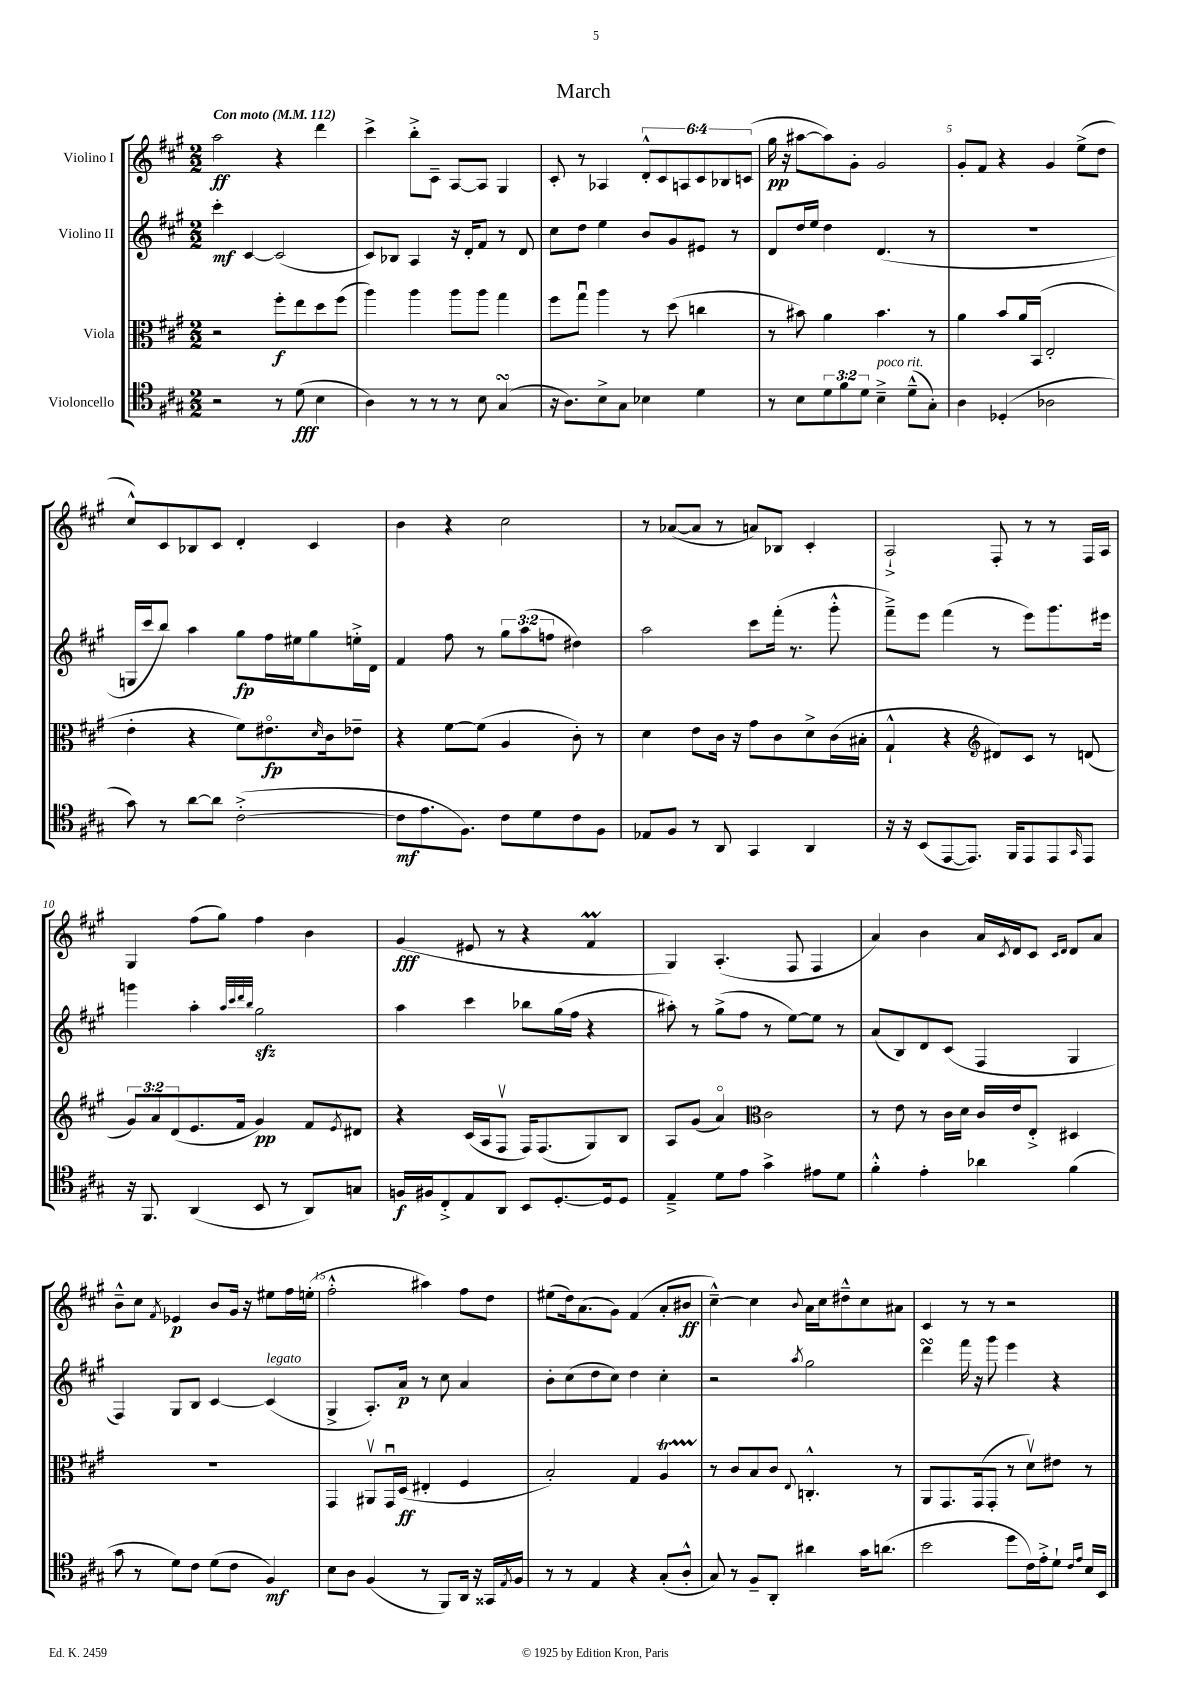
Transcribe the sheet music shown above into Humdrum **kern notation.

**kern	**kern	**kern	**kern
*staff4	*staff3	*staff2	*staff1
*clefC4	*clefC3	*clefG2	*clefG2
*k[f#c#g#]	*k[f#c#g#]	*k[f#c#g#]	*k[f#c#g#]
*M2/2	*M2/2	*M2/2	*M2/2
*MM112	*MM112	*MM112	*MM112
2r	2r	4ccc#'	2aa
.	.	[4c#	.
8r	8ff#'	(2c#]	4r
(8d	8ee	.	.
4B	8dd	.	4ddd
.	(8ff#	.	.
=	=	=	=
4A)	4aa)	8c#)	4ccc#^
.	.	8B-	.
8r	4aa	4A	8bb'^
8r	.	.	8c#~
8r	8aa	16r	[8A
.	.	16d'	.
8B	8aa	8f#	8A]
(4G#	4gg#	8r	4G#
.	.	8d	.
=	=	=	=
16r	8ff#	8cc#	8c#'
8.A)	.	.	.
.	8gg#u	8dd	8r
8B^	4aa	4ee	4A-
8G#	.	.	.
4B-	8r	8b	12d'^^
.	.	.	12c#
.	(8dd	8g#	.
.	.	.	12A
4d	4cc	8e#	12c#
.	.	.	12B-
.	.	8r	.
.	.	.	(12c
=	=	=	=
8r	8r	8d	16gg#
.	.	.	16r
8B	8b#)	16dd	[8aa#
.	.	16ee	.
12d	4a	4dd	8aa#])
12f#	.	.	.
.	.	.	8g#'
12d	.	.	.
4B~^	4.b#	(4.d	2g#
(8d~^^	.	.	.
8G#')	8r	8r	.
=	=	=	=
4A	4a	1r	8g#'
.	.	.	8f#
(4D-'	8b	.	4r
.	16a	.	.
.	(16BB	.	.
2A-	2E'	.	4g#
.	.	.	(8ee^
.	.	.	8dd
=	=	=	=
8g#)	4e'	16G	8cc#^^)
.	.	16ccc#	.
8r	.	8bb)	8c#
[8a	4r	4aa	8B-
8a]	.	.	8c#
([2c#'^	8f#)	8gg#	4d'
.	8.e#o	16ff#	.
.	.	16ee#	.
.	.	8gg#	4c#
.	16qqd	.	.
.	16c#	.	.
.	8e-~	16ee'^	.
.	.	16d	.
=	=	=	=
8c#]	4r	4f#	4b
8.e	.	.	.
.	[8f#	8ff#	4r
8.F#)	.	.	.
.	(8f#]	8r	.
8c#	4A	12gg#	2cc#
.	.	(12aa	.
8d	.	.	.
.	.	12ff	.
8c#	8c#')	4dd#)	.
8F#	8r	.	.
=	=	=	=
8E-	4d	2aa	8r
8F#	.	.	([8a-
8r	8e	.	8a-]
8AA	16c#	.	8r
.	16r	.	.
4GG#	8g#	8ccc#	8a)
.	8c#	(16fff#'	8B-
.	.	8.r	.
4AA	8d^	.	4c#'
.	(16c#	8ggg#'^^	.
.	16B#'	.	.
=	=	=	=
16r	4G#`^^	8fff#~^)	2A`^
16r	.	.	.
(8BB	.	8eee	.
[8EE	4r	(4fff#	.
8.EE])	.	.	.
*	*clefG2	*	*
.	8d#)	8r	8F#'
16FF#	.	.	.
8EE	8c#	8eee)	8r
8EE	8r	8.ggg#	8r
16qqGG#	.	.	.
8EE	(8d	.	16F#
.	.	16eee#	16A
=	=	=	=
16r	12g#)	4ggg	4G#
8.FF#	.	.	.
.	12a	.	.
.	(12d	.	.
(4AA	8.e	4aa'	(8ff#
.	.	.	8gg#)
.	16f#	.	.
.	.	32qqaa	.
.	.	32qqccc#	.
.	.	32qqddd	.
.	.	32qqbb	.
8BB	4g#)	2gg#	4ff#
8r	.	.	.
8AA)	8f#	.	4b
.	8qe	.	.
8G	8d#	.	.
=	=	=	=
16F	4r	4aa	(4g#
16F#	.	.	.
8C#'^	.	.	.
8E	(16c#	4ccc#	8e#
.	16A	.	.
8AA	8F#v	.	8r
8BB	16F#)	8bb-	4r
.	(8.F#	.	.
[8.D'	.	(16gg#	.
.	.	16ff#	.
.	8G#)	4r	4f#
16D]	.	.	.
8D	8B	.	.
=	=	=	=
4E~^	8A	8aa#')	4G#)
.	(8g#	8r	.
8d	4ao)	(8gg#^	(4.A'
8e	.	8ff#	.
*	*clefC3	*	*
4g#^	2c#	8r	.
.	.	[8ee)	8F#
8e#	.	8ee]	4F#
8d	.	8r	.
=	=	=	=
4f#'^^	8r	(8a	4a)
.	8e	8B)	.
4e'	8r	8d	4b
.	16c#	(8c#	.
.	16d	.	.
4a-	16c#	4F#	16a
.	.	.	8qc#
.	16e	.	16d
.	8E'^	.	8c#
.	.	.	16qqc#
.	.	.	16qqd
(4f#	4D#	4G#	8d
.	.	.	8a
=	=	=	=
8g#	1r	4F#)	8b~^^
8r	.	.	8cc#
.	.	.	8qf#
8d)	.	8G#	4e-
8c#	.	8B	.
(8d	.	[4c#	8b
8c#	.	.	16g#
.	.	.	16r
4F#)	.	(4c#]	8ee#
.	.	.	16ff#
.	.	.	(16ee'
=	=	=	=
8B	4GG#	4G#^	2ff#'^^
8A	.	.	.
(4F#	8AA#v	8.A')	.
.	16GG#u	.	.
.	(16D	16a	.
8r	4E#'	8r	4aa#)
8FF#)	.	8cc#	.
16AA	4F#	4a	8ff#
16r	.	.	.
16GG##	.	.	8dd
8qE	.	.	.
16F#	.	.	.
=	=	=	=
8r	2B')	8b'	(8ee#
8r	.	(8cc#	16dd)
.	.	.	(8.a
4E	.	8dd	.
.	.	8cc#)	8g#)
4r	4G#	4dd	(4f#
(8G#'	4A	4cc#'	8a'
8A'^^	.	.	8b#
=	=	=	=
8G#)	8r	2r	[4cc#~^^)
8r	8c#	.	.
8F#~	8B	.	4cc#]
8AA'	8c#	.	.
.	8qqE	8qaa	8qqb
4a#	4.C'^^	2gg#	16a
.	.	.	16cc#
.	.	.	8dd#~^^
16g#	.	.	8cc#
(8.a	.	.	.
.	8r	.	8a#
=	=	=	=
2b	8AA	4ddd	4c#
.	8.GG#	.	.
.	.	16fff#	8r
.	(16GG#	16r	.
.	8GG#'	8ggg#	8r
8dd	8r	4eee	2r
16c#)	8dv)	.	.
16e'^	.	.	.
8d`	8e#	4r	.
16qqc#	.	.	.
16qqe	.	.	.
16B	8r	.	.
16BB	.	.	.
==	==	==	==
*-	*-	*-	*-
